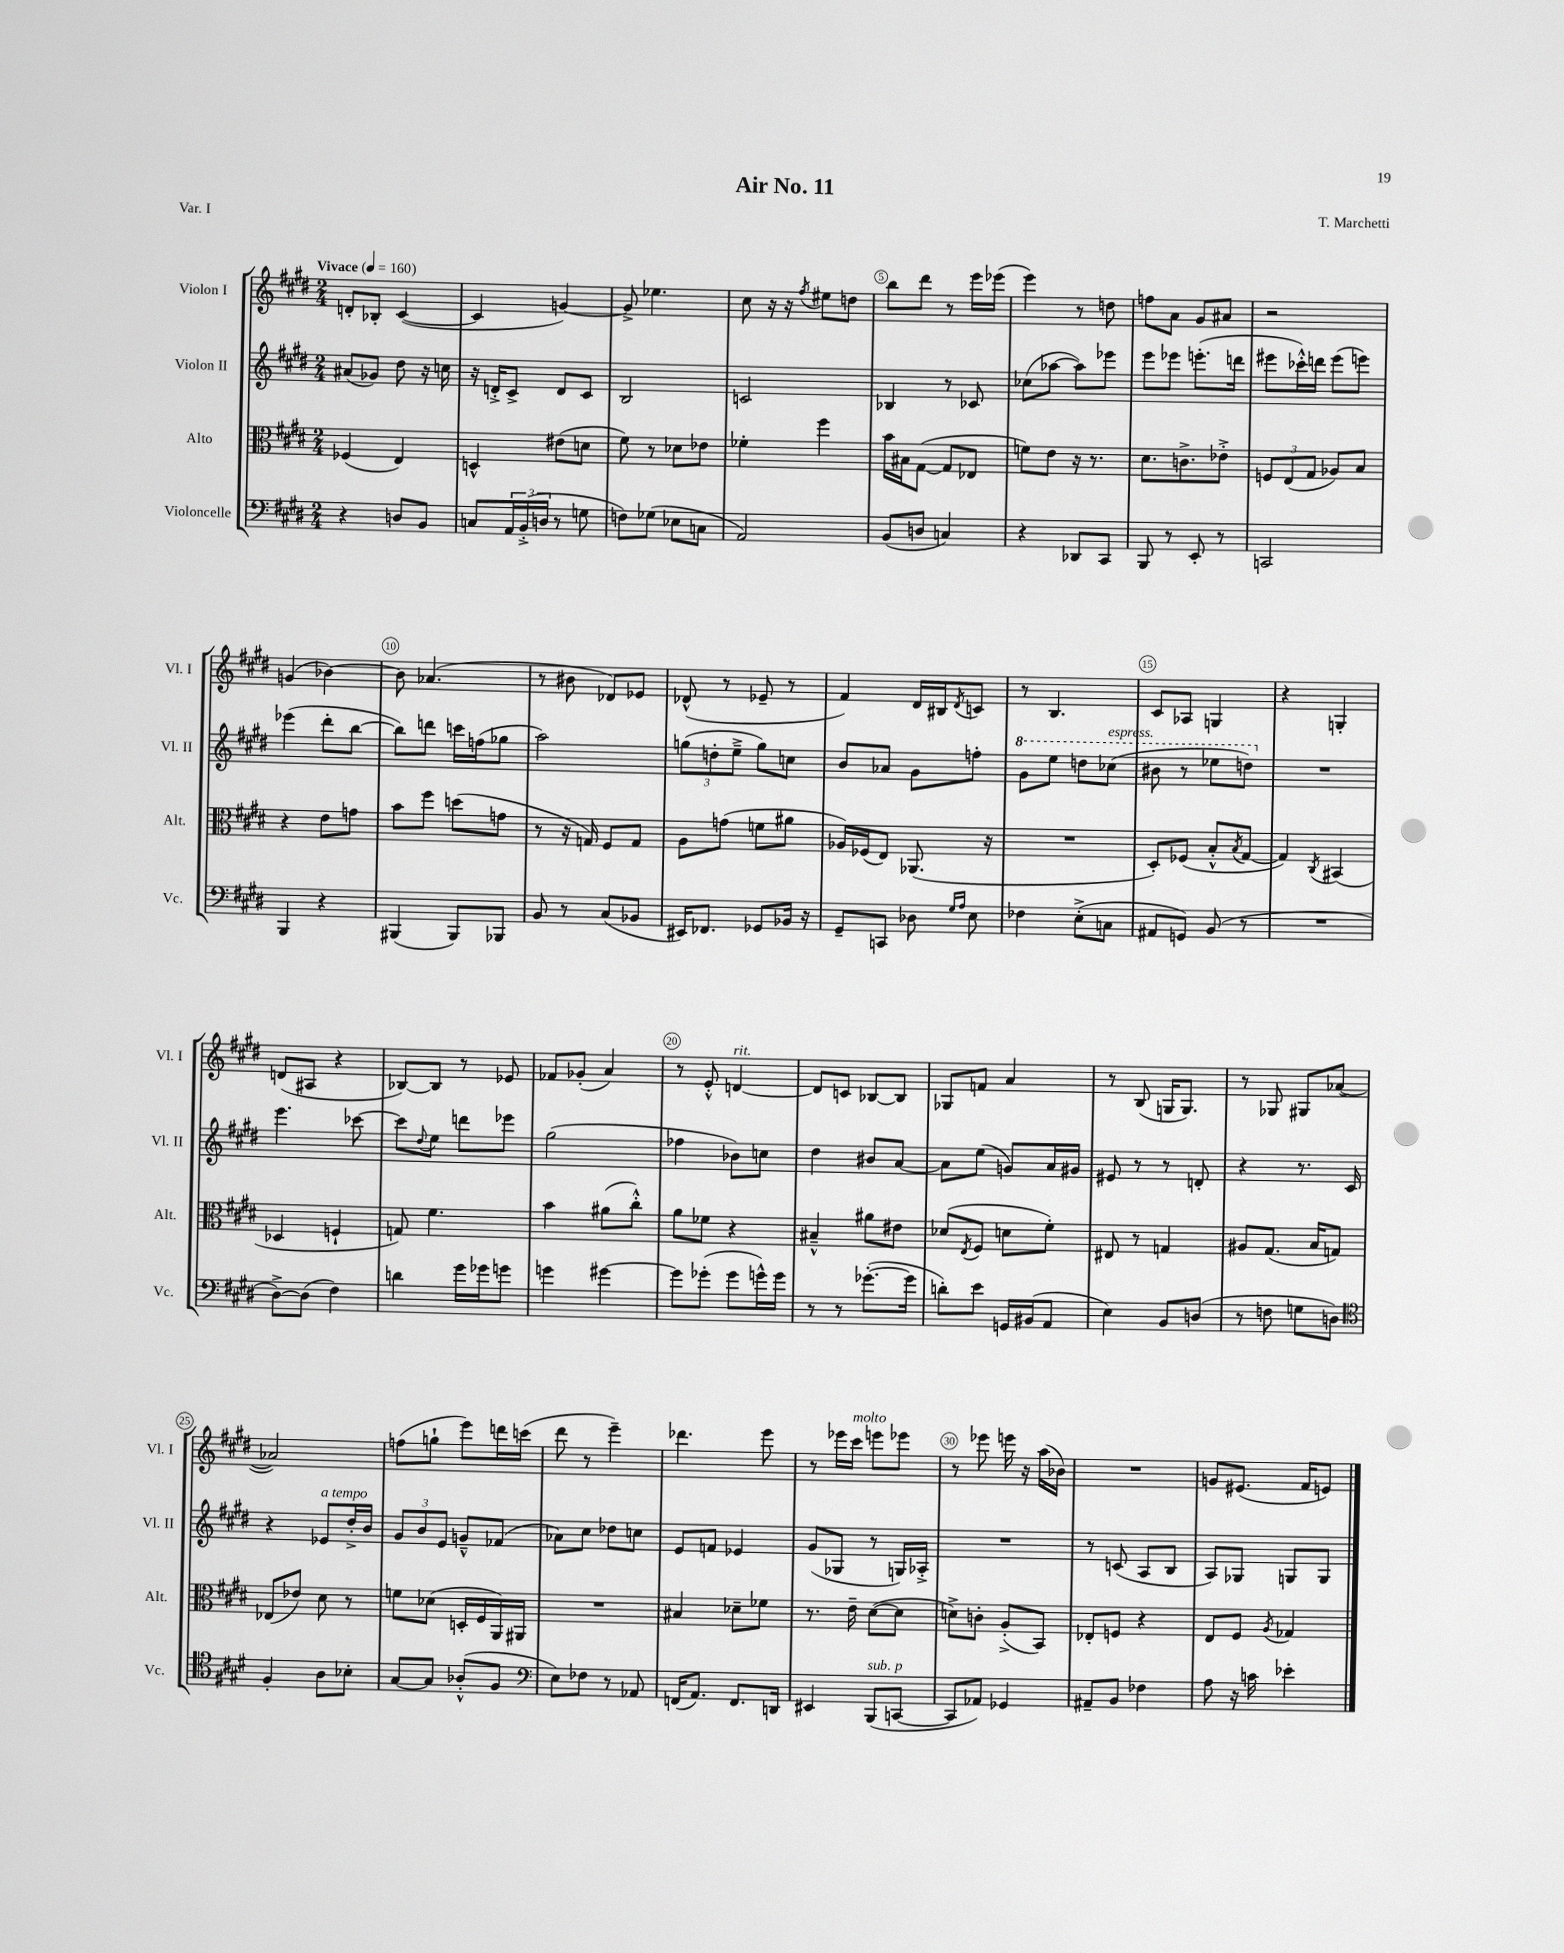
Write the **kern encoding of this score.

**kern	**kern	**kern	**kern
*staff4	*staff3	*staff2	*staff1
*clefF4	*clefC3	*clefG2	*clefG2
*k[f#c#g#d#]	*k[f#c#g#d#]	*k[f#c#g#d#]	*k[f#c#g#d#]
*M2/4	*M2/4	*M2/4	*M2/4
*MM160	*MM160	*MM160	*MM160
4r	(4F-	(8a#	8d'
.	.	8g-)	8B-'
8D	4E)	8dd#	([4c#
8BB	.	16r	.
.	.	16cc	.
=	=	=	=
8C	4D^^	16r	4c#]
.	.	16d'^	.
24AA	.	8c#^	.
(24BB'^	.	.	.
24D	.	.	.
8r	(8e#	8d	[4g)
8G	8d	8c#	.
=	=	=	=
8F)	8f#)	2B	8g^]
(8G-	8r	.	4.ee-
8E-	8d-	.	.
8C	8e-	.	.
=	=	=	=
2AA)	4f-'	2c	8cc#
.	.	.	16r
.	.	.	16r
.	.	.	8qff#
.	4ff#	.	8ee#
.	.	.	8dd
=	=	=	=
(8BB	16b	4B-	8bb
.	16B#	.	.
8D	([8G#	.	8ddd#
4C)	8G#]	8r	8r
.	8E-	8c-	16eee
.	.	.	(16eee-
=	=	=	=
4r	8f)	(8cc-	4eee)
.	8e	[8aa-	.
8DD-	16r	8aa-])	8r
.	8.r	.	.
8CC#	.	8eee-	8dd
=	=	=	=
8BBB	8.d#	8eee	8ff
8r	.	8eee-	8a
.	8.c^	.	.
8EE'	.	(8.eee'	8g#
8r	8e-'^	.	8a#
.	.	16ddd	.
=	=	=	=
2CC	12F	8eee#	2r
.	(12E	.	.
.	.	16ccc-'^^)	.
.	12G#	.	.
.	.	16ddd	.
.	8A-)	(8eee#	.
.	8B	8eee)	.
=	=	=	=
4BBB	4r	(4eee-	(4g
4r	8e	8ddd#'	[4b-)
.	8g	[8bb	.
=	=	=	=
(4BBB#	8b	8bb])	8b-]
.	8ff#	8ddd	(4.a-
8BBB#)	(8dd	16ccc	.
.	.	(16ff	.
8BBB-	8g	8gg-	.
=	=	=	=
8BB	8r	2aa)	8r
8r	16r	.	8b#
.	16G)	.	.
(8C#	8F#	.	8d-)
8BB-	8G	.	8e-
=	=	=	=
16EE#)	8A	(12gg	(8d-^^
8.FF-	.	.	.
.	.	12dd'	.
.	(8g	.	8r
.	.	12ee~^	.
8GG-	8f	8gg)	8e-~
16BB-	8a#	8cc	8r
16r	.	.	.
=	=	=	=
8GG#~	16A-)	8b	4f#)
.	(16F-	.	.
8CC	8E)	8a-	.
8D-	(8.AA-	8g#	16d#
.	.	.	16B#
16qqG#	.	.	.
16qqA	.	.	8qd#
8E	.	8ff'	8c
.	16r	.	.
=	=	=	=
4F-	2r	8gg#	8r
.	.	8eee	4.B
(8E'^	.	8ddd	.
8C	.	(8ccc-	.
=	=	=	=
8AA#	8D#')	8bb#	8c#
8GG)	(8F-	8r	8A-
(8BB	8B'^^	8eee-	4G
.	8qB	.	.
8r	[8G#	8ddd)	.
=	=	=	=
2r	4G#])	2r	4r
.	8qC#	.	.
.	(4BB#	.	4G'
=	=	=	=
[8D#^)	4D-	4.eee	(8d
(8D#]	.	.	8A#
4F#)	4F`	.	4r
.	.	[8ccc-	.
=	=	=	=
4d	8G)	8ccc-]	[8B-)
.	.	8qqdd#	.
.	4.f#	8ee	8B-]
16g#	.	8ddd	8r
16g-	.	.	.
8g	.	8eee-	8e-
=	=	=	=
4g	4b	(2gg#	8f-
.	.	.	(8g-'
[4g#	(8a#	.	4a)
.	8cc#'^^)	.	.
=	=	=	=
8g#]	8a	4ff-	8r
(8g-'	8f-	.	8e'^^
8g-	4r	8b-)	[4d
16g^^)	.	8cc	.
16g	.	.	.
=	=	=	=
8r	4B#~^^	4dd#	8d]
8r	.	.	8c
([8.g-'	8a#	8b#	[8B-
.	8e#	[8a	8B-]
16g-]	.	.	.
=	=	=	=
8d')	(8d-	8a]	8G-
.	8qE	.	.
8e	8F#	(8ee	8f
16GG	8d	8g)	4a
(16BB#	.	.	.
8AA	8f#')	16a	.
.	.	16g#	.
=	=	=	=
4E)	8E#	8e#	8r
.	8r	8r	(8B
8BB	4G	8r	16G
.	.	.	8.G)
(8D	.	8d'	.
=	=	=	=
8r	8A#	4r	8r
8F	(8.G#	.	8G-
8G	.	8.r	8G#
.	16B	.	.
8D)	8G)	.	([8a-
.	.	16c#	.
=	=	=	=
*clefC4	*	*	*
4F#'	(8E-	4r	2a-])
.	8e-)	.	.
8A	8d#	8e-	.
8B-'	8r	16dd#'^	.
.	.	16b	.
=	=	=	=
[8G#	8f	12g#	(8ff
.	.	12b	.
8G#]	(8d-	.	8gg`
.	.	12e	.
(8A-'^^	16D'	8g~^^	8eee)
.	16F#	.	.
8F#	16AA)	(8f-	16ddd
.	16AA#	.	(16ccc
=	=	=	=
*clefF4	*	*	*
8E)	2r	8a-)	8ddd#
8F-	.	8cc#	8r
8r	.	8dd-	4eee~)
8AA-	.	8cc	.
=	=	=	=
(16FF	4B#	8e	4.ddd-
8.AA)	.	.	.
.	.	8f	.
8.FF	8d-~	4e-	.
.	8f-	.	8eee
16DD	.	.	.
=	=	=	=
4EE#	8.r	(8g#	8r
.	.	8G-	16eee-
.	16e~	.	16ccc#
(8BBB	([8d#	8r	8eee
[8CC	8d#]	16G)	8eee-
.	.	16A-'^	.
=	=	=	=
8CC]	8d^)	2r	8r
8AA-)	8c'	.	8eee-
4GG-	(8A'^	.	16eee
.	.	.	16r
.	8BB)	.	(16aa
.	.	.	16b-)
=	=	=	=
8AA#~	8E-'	8r	2r
8BB	8F	(8c	.
4F-	4r	8A	.
.	.	8B	.
=	=	=	=
8A	8E	8A)	8g
16r	8F#	8G-	(8.e#
16c	.	.	.
.	8qA	.	.
4e-'	4G-	8G	.
.	.	.	16f#
.	.	8G	8e)
==	==	==	==
*-	*-	*-	*-
